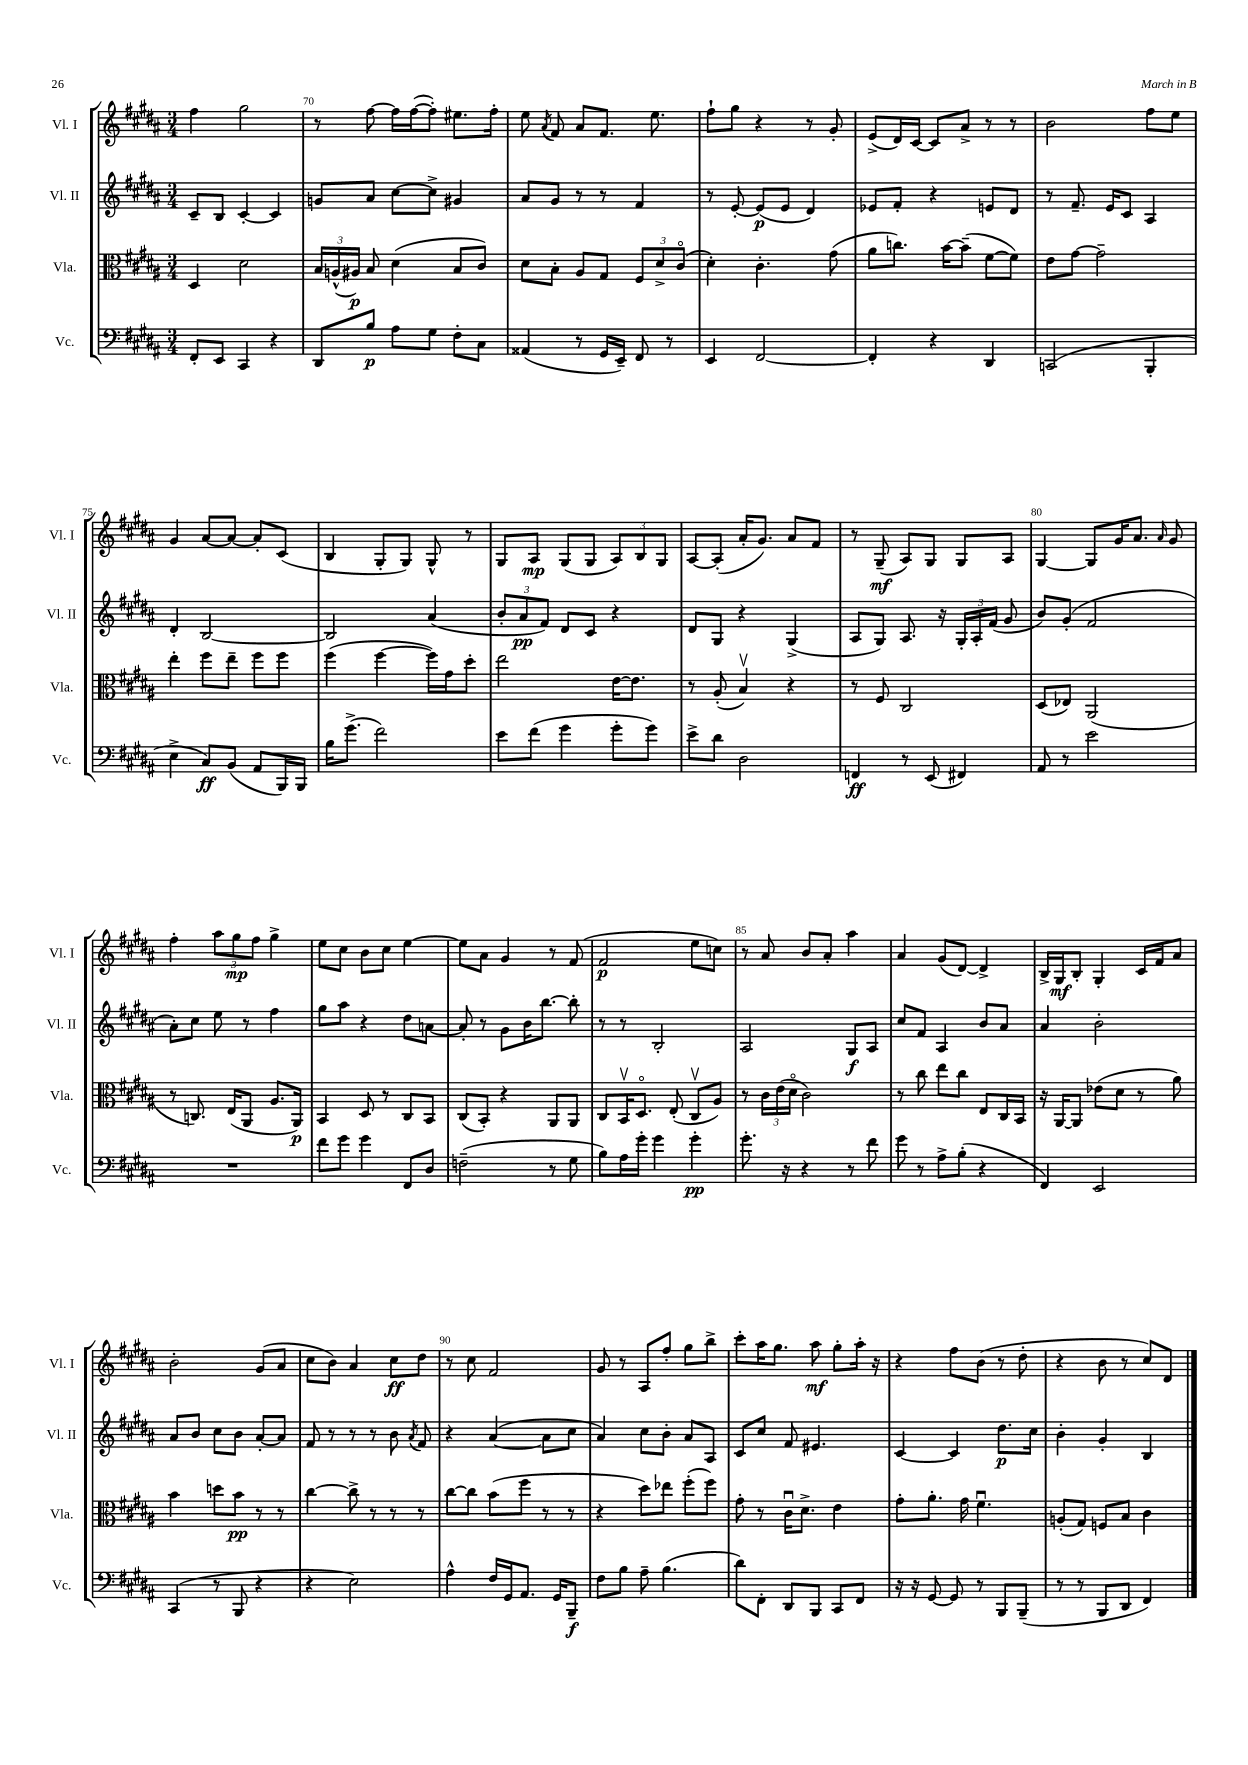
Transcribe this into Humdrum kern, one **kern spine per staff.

**kern	**kern	**kern	**kern
*staff4	*staff3	*staff2	*staff1
*clefF4	*clefC3	*clefG2	*clefG2
*k[f#c#g#d#a#]	*k[f#c#g#d#a#]	*k[f#c#g#d#a#]	*k[f#c#g#d#a#]
*M3/4	*M3/4	*M3/4	*M3/4
8FF#'/L	4D#/	8c#~/L	4ff#\
8EE/J	.	8B/J	.
4CC#/	2d#\	[4c#'/	2gg#\
4r	.	4c#/]	.
=	=	=	=
8DD#/L	24B/LL	8g/L	8r
.	(24A^^/	.	.
.	24A#/JJ)	.	.
8B/J	8B/	8a#/J	[8ff#\
8A#\L	(4d#\	[8cc#\L	16ff#\]LL
.	.	.	([16ff#\J
8G#\J	.	8cc#^\]J	8ff#'\]J)
8F#'\L	8B/L	4g#/	8.ee#\L
8C#\J	8c#/J)	.	.
.	.	.	16ff#'\Jk
=	=	=	=
(4AA##/	8d#\L	8a#/L	8ee\
.	.	.	8qa#/
.	8B'\J	8g#/J	8f#/
8r	8A#/L	8r	8a#/L
16GG#/LL	8G#/J	8r	8.f#/J
16EE~/JJ)	.	.	.
8FF#/	12F#/L	4f#/	.
.	.	.	8.ee\
.	12d#^/	.	.
8r	.	.	.
.	(12c#o/J	.	.
=	=	=	=
4EE/	4d#'\)	8r	8ff#`\L
.	.	[8e'/	8gg#\J
[2FF#/	4.c#'\	(8e/]L	4r
.	.	8e/J	.
.	.	4d#/)	8r
.	(8g#\	.	8g#'/
=	=	=	=
4FF#'/]	8a#\L	8e-/L	(8e^/L
.	8.cc\J)	8f#'/J	16d#/L)
.	.	.	[16c#/JJ
4r	.	4r	8c#/]L
.	[16b\LK	.	.
.	(8b~\]J	.	8a#^/J
4DD#/	[8f#\L	8e/L	8r
.	8f#\]J)	8d#/J	8r
=	=	=	=
(2CC/	8e\L	8r	2b\
.	[8g#\J	8.f#~/	.
.	2g#~\]	.	.
.	.	16e/LK	.
.	.	8c#/J	.
4BBB'/	.	4A#/	8ff#\L
.	.	.	8ee\J
=	=	=	=
4E^\	4ee'\	4d#'/	4g#/
8C#/L)	8ff#\L	[2B/	[8a#/L
(8BB/J	8ee~\J	.	8a#/_J
8AA#/L	8ff#\L	.	8a#'/]L
16BBB/L)	8ff#\J	.	(8c#/J
16BBB/JJ	.	.	.
=	=	=	=
16B\LK	(4ff#\	2B/]	4B/
(8.g#^\J	.	.	.
2f#\)	[4ff#\	.	8G#'/L
.	.	.	8G#/J)
.	16ff#\]LL)	(4a#/	8G#^^/
.	16g#\J	.	.
.	8dd#'\J	.	8r
=	=	=	=
8e\L	2ee\	12b'/L	8G#/L
.	.	12a#/	.
(8f#\J	.	.	8A#/J
.	.	12f#/J)	.
4g#\	.	8d#/L	(8G#/L
.	.	8c#/J	8G#/J
8g#'\L	[16e\LK	4r	12A#/L)
.	8.e\]J	.	.
.	.	.	12B/
8g#\J)	.	.	.
.	.	.	12G#/J
=	=	=	=
8e^\L	8r	8d#/L	[8A#/L
8d#\J	(8A#'/	8G#/J	(8A#'/]J
2D#\	4Bv/)	4r	16a#'/LK
.	.	.	8.g#/J)
.	4r	(4G#^/	8a#/L
.	.	.	8f#/J
=	=	=	=
4FF/	8r	8A#/L	8r
.	8F#/	8G#/J)	(8G#~/
8r	2C#/	8.A#/	8A#/L)
(8EE/	.	.	8G#/J
.	.	16r	.
4FF#/)	.	24G#'/LL	8G#/L
.	.	24A#'/	.
.	.	(24f#/JJ	.
.	.	8g#/	8A#/J
=	=	=	=
8AA#/	(8D#/L	8b/L)	[4G#/
8r	8E-/J)	(8g#'/J	.
2e\	(2AA#/	2f#/	8G#/]L
.	.	.	16g#/K
.	.	.	8.a#/J
.	.	.	16qqa#/
.	.	.	8g#/
=	=	=	=
2.r	8r	8a#'\L)	4ff#'\
.	8.C/)	8cc#\J	.
.	.	8ee\	12aa#\L
.	(16E/LK	.	.
.	.	.	12gg#\
.	8AA#/J	8r	.
.	.	.	12ff#\J
.	8.A#/L	4ff#\	4gg#^\
.	16AA#/Jk)	.	.
=	=	=	=
8f#\L	4BB/	8gg#\L	8ee\L
8g#\J	.	8aa#\J	8cc#\J
4g#\	8D#/	4r	8b\L
.	8r	.	8cc#\J
8FF#/L	8C#/L	8dd#\L	[4ee\
8D#/J	8BB/J	[8a\J	.
=	=	=	=
(2F~\	(8C#/L	8a'/]	8ee\]L
.	8BB'/J)	8r	8a#\J
.	4r	8g#\L	4g#/
.	.	16b\K	.
.	.	[8.bb\J	.
8r	8AA#/L	.	8r
8G#\	8AA#/J	8bb'\]	(8f#/
=	=	=	=
8B\L)	8C#/L	8r	2f#/
16A#\L	16BBv/K	8r	.
16g#'\JJ	8.D#o/J	.	.
4g#\	.	2B'/	.
.	(8E'/	.	.
4g#'\	8C#v/L	.	8ee\L
.	8A#/J)	.	8cc\J)
=	=	=	=
8.g#'\	8r	2A#/	8r
.	24c#\LL	.	8a#/
.	(24e\	.	.
16r	.	.	.
.	24d#o\JJ	.	.
4r	2c#\)	.	8b/L
.	.	.	8a#'/J
8r	.	8G#/L	4aa#\
8f#\	.	8A#/J	.
=	=	=	=
8g#\	8r	8cc#/L	4a#/
8r	8cc#\	8f#/J	.
8A#^\L	8ee\L	4A#/	(8g#/L
(8B'\J	8cc#\J	.	[8d#/J)
4r	8E/L	8b/L	4d#^/]
.	16C#/L	8a#/J	.
.	16BB/JJ	.	.
=	=	=	=
4FF#/)	16r	4a#/	16B^/LL
.	[16AA#/LK	.	16G#/J
.	8AA#/]J	.	8B'/J
2EE/	(8e-\L	2b'\	4G#'/
.	8d#\J	.	.
.	8r	.	16c#/LL
.	.	.	16f#/J
.	8a#\)	.	8a#/J
=	=	=	=
(4CC#/	4b\	8a#/L	2b'\
.	.	8b/J	.
8r	8dd\L	8cc#\L	.
8BBB/	8b\J	8b\J	.
4r	8r	[8a#'/L	(8g#/L
.	8r	8a#/]J	8a#/J
=	=	=	=
4r	[4cc#\	8f#/	8cc#\L
.	.	8r	8b\J)
2E\)	8cc#^\]	8r	4a#/
.	8r	8r	.
.	8r	8b\	8cc#\L
.	.	8qa#/	.
.	8r	8f#/	8dd#\J
=	=	=	=
4A#^^\	[8cc#\L	4r	8r
.	8cc#\]J	.	8cc#\
16F#/LL	(8b\L	([4a#/	2f#/
16GG#/J	.	.	.
8.AA#/J	8ff#\J	.	.
.	8r	8a#\]L	.
16GG#/LK	.	.	.
8BBB~/J	8r	8cc#\J	.
=	=	=	=
8F#\L	4r	4a#/)	8g#/
8B\J	.	.	8r
8A#~\	8dd#\L)	8cc#\L	8A#/L
(4.B\	8ee-\J	8b'\J	8ff#'/J
.	(8ff#'\L	8a#/L	8gg#\L
.	8ff#\J)	8A#/J	8bb^\J
=	=	=	=
8d#\L)	8g#'\	8c#/L	8ccc#'\L
8FF#'\J	8r	8cc#/J	16aa#\K
.	.	.	8.gg#\J
8DD#/L	16c#u\LK	8f#/	.
.	8.d#^\J	.	.
8BBB/J	.	4.e#/	8aa#\
8CC#/L	4e\	.	8gg#'\L
8FF#/J	.	.	16aa#'\Jk
.	.	.	16r
=	=	=	=
16r	8g#'\L	[4c#/	4r
16r	.	.	.
[8GG#/	8.a#'\J	.	.
8GG#/]	.	4c#/]	8ff#\L
.	16g#\	.	.
8r	4.f#u\	.	(8b\J
8BBB/L	.	8.dd#\L	8r
(8BBB~/J	.	.	8dd#'\
.	.	16cc#\Jk	.
=	=	=	=
8r	(8A'/L	4b'\	4r
8r	8G#/J)	.	.
8BBB/L	8F/L	4g#'/	8b\
8DD#/J	8B/J	.	8r
4FF#/)	4c#\	4B/	8cc#/L)
.	.	.	8d#/J
==	==	==	==
*-	*-	*-	*-
